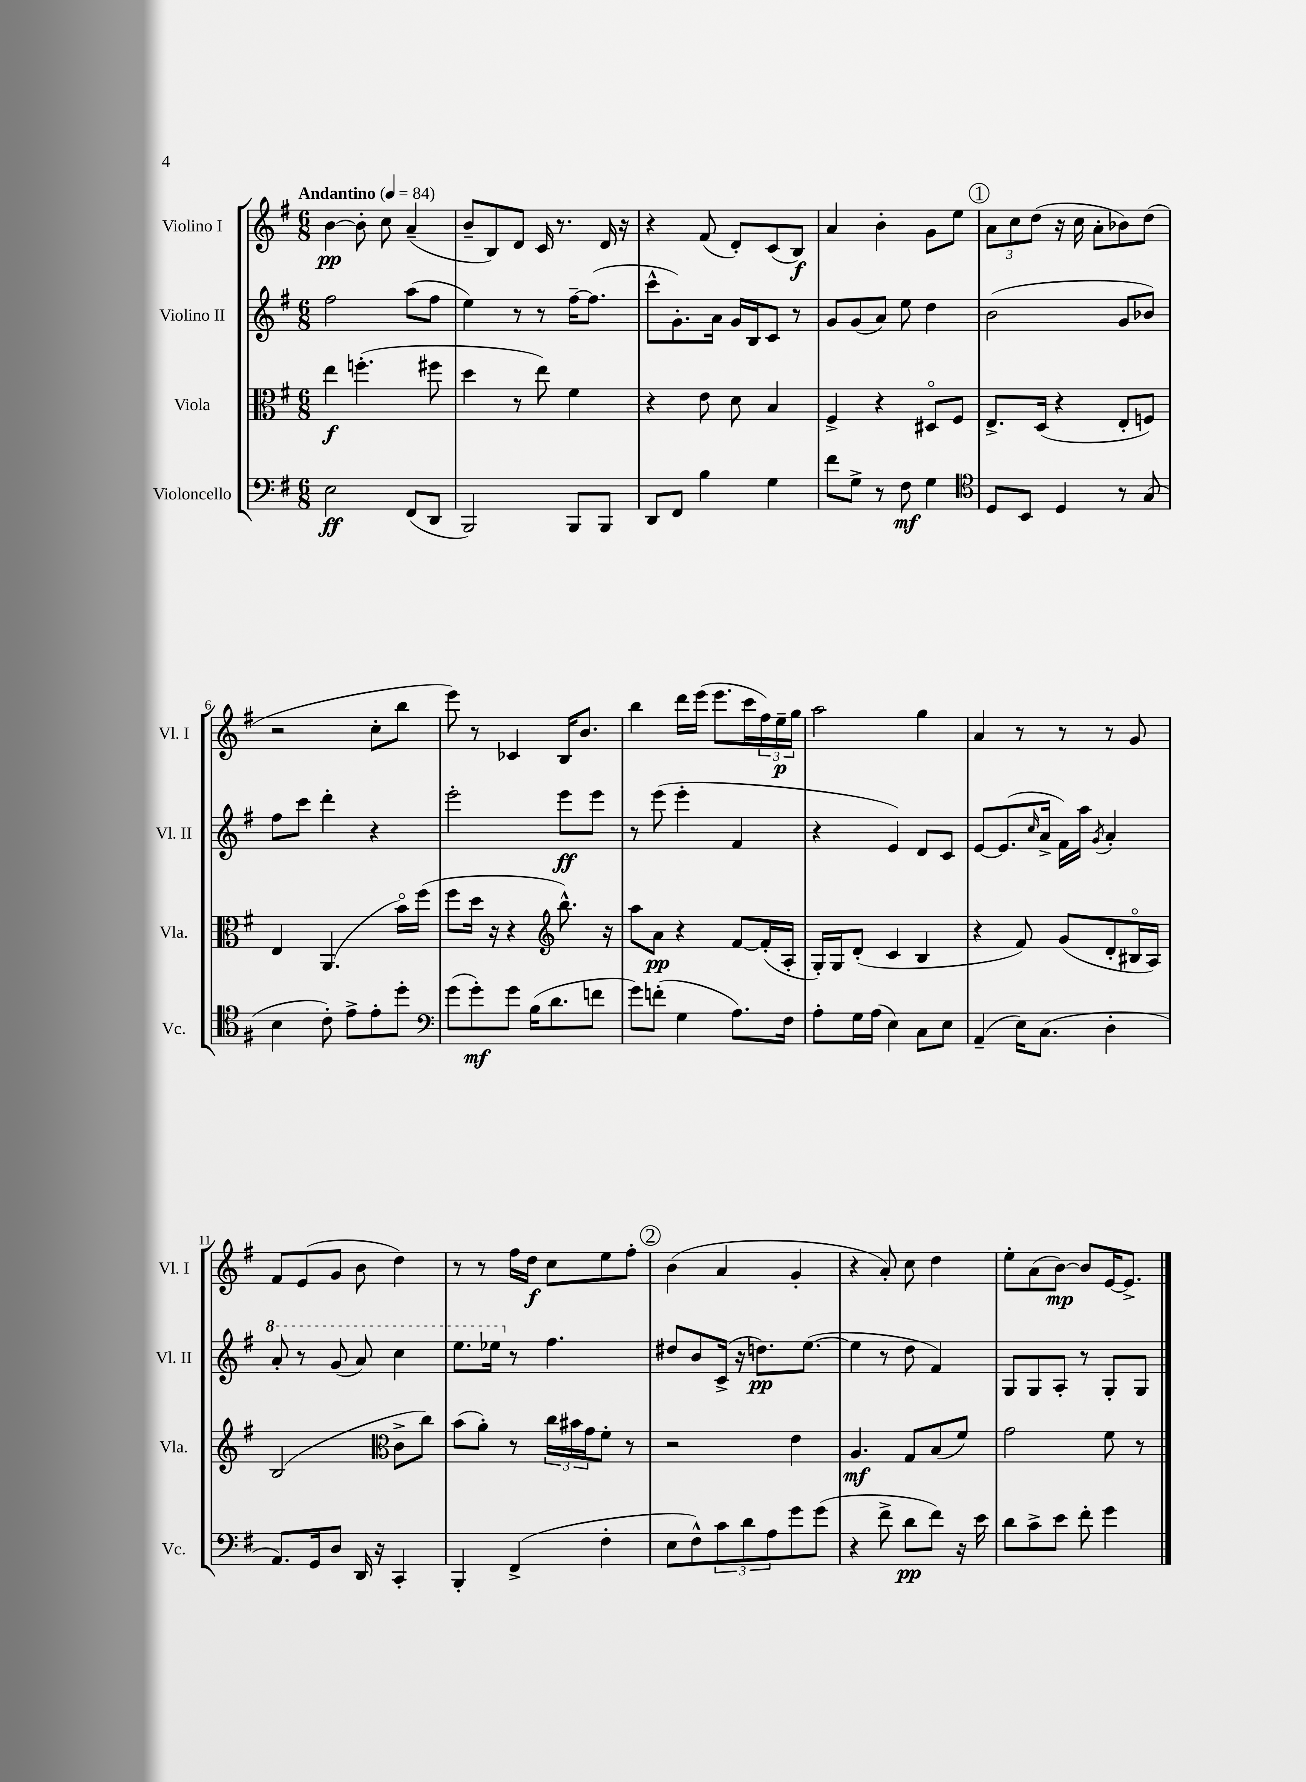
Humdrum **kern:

**kern	**dynam	**kern	**dynam	**kern	**dynam	**kern	**dynam
*part4	*part4	*part3	*part3	*part2	*part2	*part1	*part1
*staff4	*staff4	*staff3	*staff3	*staff2	*staff2	*staff1	*staff1
*I"Violoncello	*	*I"Viola	*	*I"Violino II	*	*I"Violino I	*
*I'Vc.	*	*I'Vla.	*	*I'Vl. II	*	*I'Vl. I	*
*clefF4	*	*clefC3	*	*clefG2	*	*clefG2	*
*k[f#]	*	*k[f#]	*	*k[f#]	*	*k[f#]	*
*M6/8	*	*M6/8	*	*M6/8	*	*M6/8	*
*MM84	*	*MM84	*	*MM84	*	*MM84	*
=1	=1	=1	=1	=1	=1	=1	=1
!	!	!	!	!	!	!LO:TX:a:B:t=Andantino	!
2E\	ff	4ee\	f	2ff#\	.	[4b\	pp
.	.	(4.ffn'\	.	.	.	8b'\]	.
.	.	.	.	.	.	8cc\	.
(8FF#/L	.	.	.	(8aa\L	.	(4a~/	.
8DD/J	.	8ff#X\	.	8ff#\J	.	.	.
=2	=2	=2	=2	=2	=2	=2	=2
2BBB/)	.	4dd\	.	4ee\)	.	8b~/L	.
.	.	.	.	.	.	8B/)	.
.	.	8r	.	8r	.	8d/J	.
.	.	8ee\)	.	8r	.	16c/	.
.	.	.	.	.	.	8.r	.
8BBB/L	.	4f#\	.	[16ff#~\KL	.	.	.
.	.	.	.	(8.ff#\J]	.	.	.
8BBB/J	.	.	.	.	.	16d/	.
.	.	.	.	.	.	16r	.
=3	=3	=3	=3	=3	=3	=3	=3
8DD/L	.	4r	.	8ccc^^\L	.	4r	.
8FF#/J	.	.	.	8.g'\)	.	.	.
4B\	.	8e\	.	.	.	(8f#/	.
.	.	.	.	16a\Jk	.	.	.
.	.	8d\	.	16g/LL	.	8d'/L)	.
.	.	.	.	16B/J	.	.	.
4G\	.	4B/	.	8c/J	.	(8c/	.
.	.	.	.	8r	.	8B/J)	f
=4	=4	=4	=4	=4	=4	=4	=4
8f#\L	.	4F#^/	.	8g/L	.	4a/	.
8G^\J	.	.	.	(8g/	.	.	.
8r	.	4r	.	8a/J)	.	4b'\	.
8F#\	mf	.	.	8ee\	.	.	.
4G\	.	8D#X/L	.	4dd\	.	8g\L	.
.	.	8F#/J	.	.	.	8ee\J	.
!!LO:REH:place=s1:t=1
=5	=5	=5	=5	=5	=5	=5	=5
*clefC4	*	*	*	*	*	*	*
8D/L	.	8.E^/L	.	(2b\	.	12a\L	.
.	.	.	.	.	.	12cc\	.
8BB/J	.	.	.	.	.	.	.
.	.	.	.	.	.	(12dd\J	.
.	.	(16D/Jk	.	.	.	.	.
4D/	.	4r	.	.	.	16r	.
.	.	.	.	.	.	16cc\	.
.	.	.	.	.	.	8a'\L	.
8r	.	8E'/L	.	8g/L	.	8b-X\)	.
(8G/	.	8Fn/J)	.	8b-X/J)	.	(8dd\J	.
!!LO:LB:g=z
=6	=6	=6	=6	=6	=6	=6	=6
4B\	.	4E/	.	8ff#\L	.	2r	.
.	.	.	.	8ccc\J	.	.	.
8c'\)	.	(4.AA/	.	4ddd'\	.	.	.
8e^\L	.	.	.	.	.	.	.
8e'\	.	.	.	4r	.	8cc'\L	.
8dd'\J	.	16b\LL)	.	.	.	8bb\J	.
.	.	(16ff#\JJ	.	.	.	.	.
=7	=7	=7	=7	=7	=7	=7	=7
*clefF4	*	*	*	*	*	*	*
(8g\L	.	8ff#\L	.	2eee'\	.	8eee\)	.
8g'\)	mf	16dd\Jk	.	.	.	8r	.
.	.	16r	.	.	.	.	.
8g\J	.	4r	.	.	.	4c-X/	.
(16B\KL	.	.	.	.	.	.	.
8.d\	.	.	.	.	.	.	.
*	*	*clefG2	*	*	*	*	*
.	.	8.bb^^\)	.	8eee\L	ff	16B/KL	.
.	.	.	.	.	.	8.b/J	.
8fn\J	.	.	.	8eee\J	.	.	.
.	.	16r	.	.	.	.	.
=8	=8	=8	=8	=8	=8	=8	=8
8g\L)	.	8aa\L	.	8r	.	4bb\	.
(8fn'\J	.	8a\J	pp	(8eee\	.	.	.
4G\	.	4r	.	4eee'\	.	16ddd\LL	.
.	.	.	.	.	.	(16eee\JJ	.
.	.	.	.	.	.	8.eee\L	.
8.A\L)	.	[8f#/L	.	4f#/	.	.	.
.	.	.	.	.	.	16ccc\L	.
.	.	(16f#'/L]	.	.	.	24ff#\)	.
.	.	.	.	.	.	24ee~\	p
16F#\Jk	.	16A'/JJ	.	.	.	.	.
.	.	.	.	.	.	24gg\JJ	.
=9	=9	=9	=9	=9	=9	=9	=9
8A'\L	.	16G'/LL)	.	4r	.	2aa\	.
.	.	16G/J	.	.	.	.	.
16G\L	.	(8d'/J	.	.	.	.	.
(16A\JJ	.	.	.	.	.	.	.
4E\)	.	4c/	.	4e/)	.	.	.
8C\L	.	4B/	.	8d/L	.	4gg\	.
8E\J	.	.	.	8c/J	.	.	.
=10	=10	=10	=10	=10	=10	=10	=10
(4AA~/	.	4r	.	[8e/L	.	4a/	.
.	.	.	.	(8.e/]	.	.	.
16E\KL)	.	8f#/)	.	.	.	8r	.
.	.	.	.	16qqcc/	.	.	.
(8.C\J	.	.	.	16a^/Jk	.	.	.
.	.	(8g/L	.	16f#\LL)	.	8r	.
.	.	.	.	16aa\JJ	.	.	.
.	.	.	.	8qg/	.	.	.
4D'\	.	8d'/	.	4a'/	.	8r	.
.	.	16B#X/L	.	.	.	8g/	.
.	.	16A/JJ)	.	.	.	.	.
!!LO:LB:g=z
=11	=11	=11	=11	=11	=11	=11	=11
*	*	*	*	*8va	*	*	*
8.AA/L)	.	(2B/	.	8aa'/	.	8f#/L	.
.	.	.	.	8r	.	(8e/	.
16GG/k	.	.	.	.	.	.	.
8D/J	.	.	.	(8gg/	.	8g/J	.
16DD/	.	.	.	8aa/)	.	8b\	.
16r	.	.	.	.	.	.	.
*	*	*clefC3	*	*	*	*	*
4CC'/	.	8c^\L	.	4ccc\	.	4dd\)	.
.	.	8cc\J)	.	.	.	.	.
=12	=12	=12	=12	=12	=12	=12	=12
4BBB'/	.	(8b\L	.	8.eee\L	.	8r	.
.	.	8a'\J)	.	.	.	8r	.
.	.	.	.	16eee-X\Jk	.	.	.
*	*	*	*	*X8va	*	*	*
(4FF#^/	.	8r	.	8r	.	16ff#\LL	.
.	.	.	.	.	.	16dd\JJ	f
.	.	24cc\LL	.	4.ff#\	.	8cc\L	.
.	.	24b#X\	.	.	.	.	.
.	.	24g\J	.	.	.	.	.
4F#'\	.	8f#'\J	.	.	.	8ee\	.
.	.	8r	.	.	.	8ff#'\J	.
!!LO:REH:place=s1:t=2
=13	=13	=13	=13	=13	=13	=13	=13
8E\L	.	2r	.	8dd#X/L	.	(4b\	.
8F#^^\)	.	.	.	8b/	.	.	.
12c\	.	.	.	(16c^/Jk	.	4a/	.
.	.	.	.	16r	.	.	.
12d\	.	.	.	.	.	.	.
.	.	.	.	8.ddn\L)	pp	.	.
12A\	.	.	.	.	.	.	.
8g\	.	4e\	.	.	.	4g'/	.
.	.	.	.	([8.ee\J	.	.	.
(8g\J	.	.	.	.	.	.	.
=14	=14	=14	=14	=14	=14	=14	=14
4r	.	4.A/	mf	4ee\]	.	4r	.
8f#^\	.	.	.	8r	.	8a'/)	.
8d\L	pp	8G/L	.	8dd\	.	8cc\	.
8f#\J)	.	(8B/	.	4f#/)	.	4dd\	.
16r	.	8f#/J)	.	.	.	.	.
16e\	.	.	.	.	.	.	.
=15	=15	=15	=15	=15	=15	=15	=15
8d\L	.	2g\	.	8G/L	.	8ee'\L	.
8c^\	.	.	.	8G/	.	(8a\	.
8e\J	.	.	.	8A'/J	.	[8b\J)	mp
8f#'\	.	.	.	8r	.	8b/L]	.
4g\	.	8f#\	.	8G'/L	.	[16e/K	.
.	.	.	.	.	.	8.e^/J]	.
.	.	8r	.	8G/J	.	.	.
==	==	==	==	==	==	==	==
*-	*-	*-	*-	*-	*-	*-	*-
